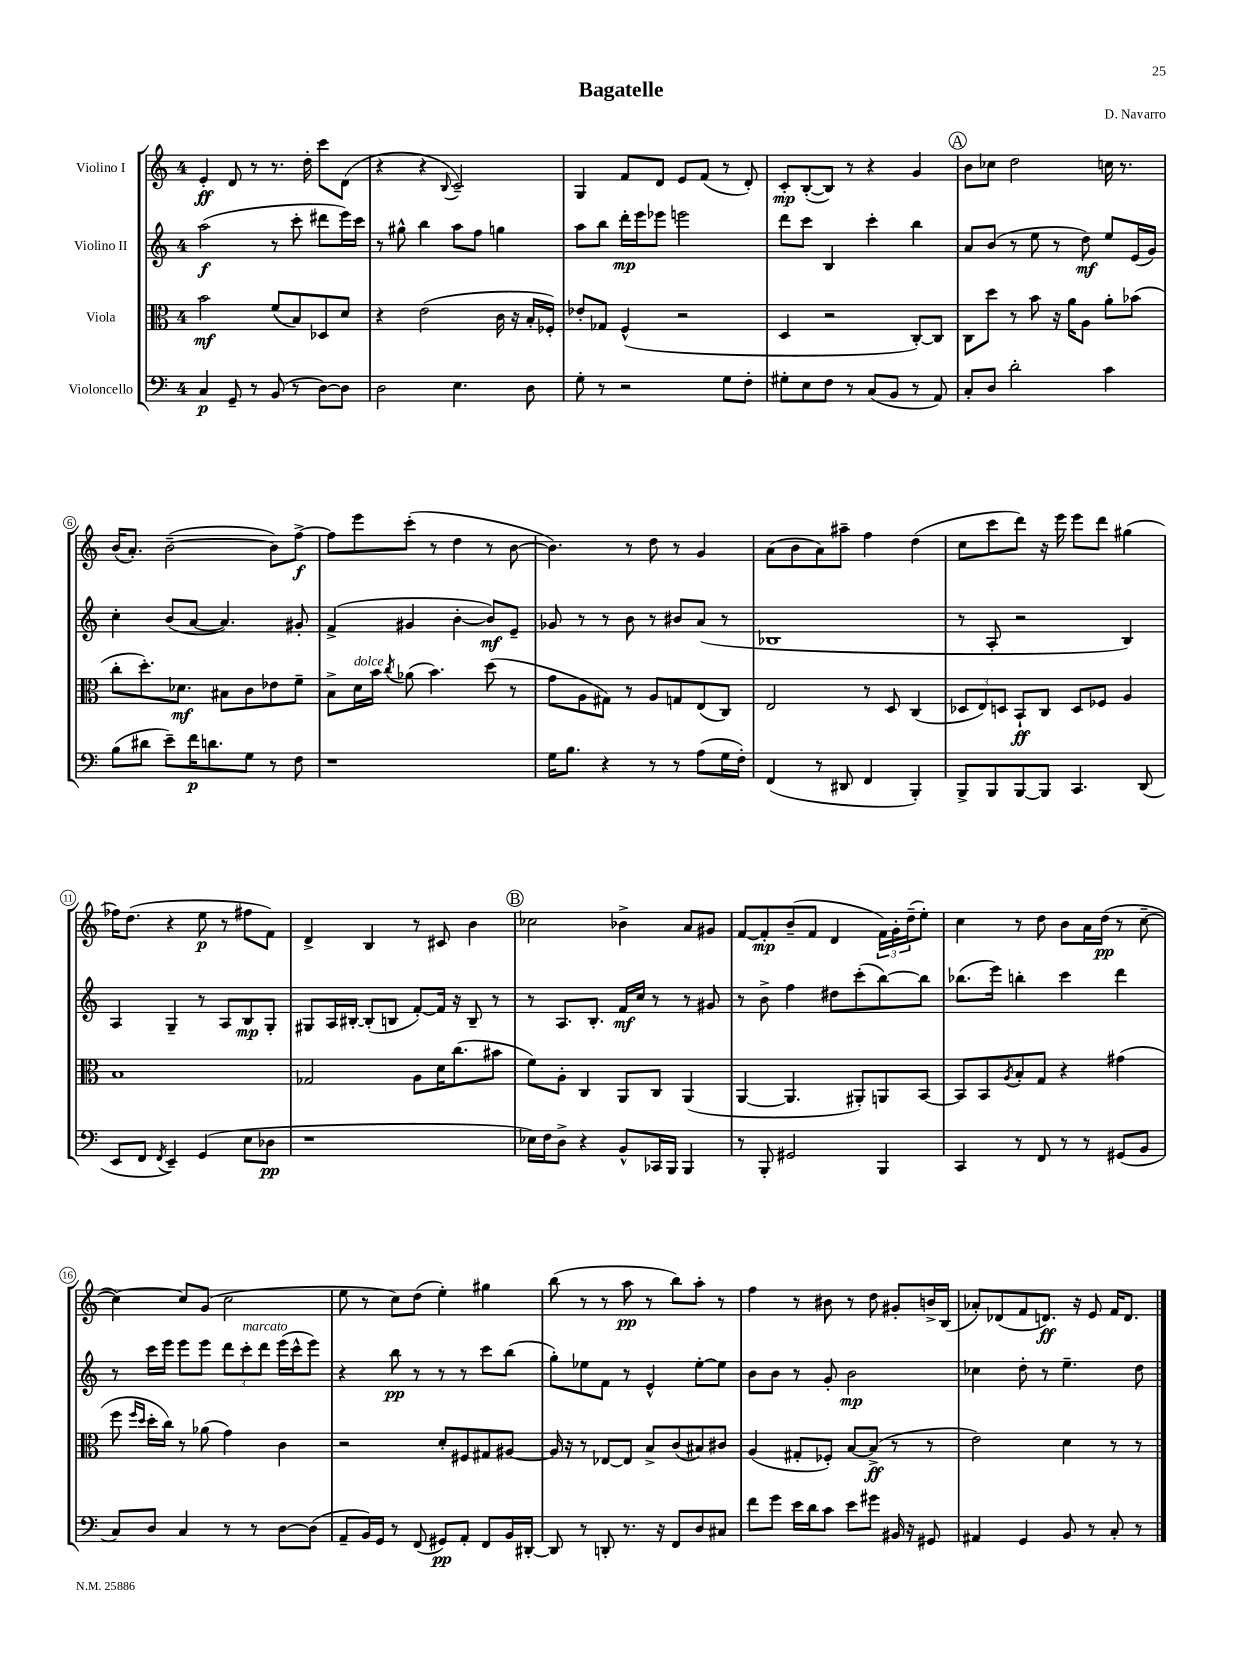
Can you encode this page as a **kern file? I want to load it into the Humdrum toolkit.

**kern	**kern	**kern	**kern
*staff4	*staff3	*staff2	*staff1
*clefF4	*clefC3	*clefG2	*clefG2
*k[]	*k[]	*k[]	*k[]
*M4/4	*M4/4	*M4/4	*M4/4
4C/	2b\	(2aa\	4e'/
8GG~/	.	.	8d/
8r	.	.	8r
(8BB/	(8f/L	8r	8.r
8r	8B/)	8ccc'\	.
.	.	.	16dd'\
[8D\L)	8D-/	8ddd#\L	8ccc\L
8D\]J	8d/J	16eee\L)	(8d\J
.	.	16ccc\JJ	.
=	=	=	=
2D\	4r	8r	4r
.	.	8gg#^^\	.
.	(2e\	4bb\	4r
.	.	.	8qqB/
4.E\	.	8aa\L	2c~/)
.	.	8ff\J	.
.	16c\	4gg\	.
.	16r	.	.
8D\	16B'/LL	.	.
.	16F-'/JJ)	.	.
=	=	=	=
8G'\	8e-'/L	8aa\L	4G/
8r	8G-/J	8bb\J	.
2r	(4F^^/	16ddd'\LL	8f/L
.	.	16eee\J	.
.	.	8eee-\J	8d/J
.	2r	2eee\	8e/L
.	.	.	(8f/J
8G\L	.	.	8r
8F'\J	.	.	8d'/)
=	=	=	=
8G#'\L	4D/	8ddd\L	8c'/L
8E\	.	8ccc\J	([8B'/
8F\J	2r	4B/	8B/]J)
8r	.	.	8r
(8C/L	.	4ccc'\	4r
8BB/J	.	.	.
8r	[8C'/L)	4bb\	4g/
8AA/)	8C/]J	.	.
=	=	=	=
8C'/L	8C\L	8a/L	8b\L
8D/J	8dd\J	(8b/J	8cc-\J
2d'\	8r	8r	2dd\
.	8b\	8ee\	.
.	16r	8r	.
.	16a\LK	.	.
.	8A\J	8dd\)	.
4c\	8a'\L	8ee/L	16cc\
.	.	.	8.r
.	(8b-\J	(16e/L	.
.	.	16g/JJ)	.
=	=	=	=
(8B\L	8cc'\L	4cc'\	(16b/LK
.	.	.	8.a'/J)
8d#\J	8.dd'\)	.	.
8e~\L)	.	(8b/L	([2b~\
.	8.d-\J	.	.
16f\K	.	[8a/J	.
8.d\	.	.	.
.	8B#\L	4.a/])	.
8G\J	8c\	.	.
8r	8e-\	.	8b\]L)
8F\	8f~\J	8g#'/	[8ff^\J
=	=	=	=
1r	8B^\L	(4f^/	8ff\]L
.	16d\L	.	8eee\
.	16b\JJ	.	.
.	8qcc/	.	.
.	(8a-\	4g#/	(8ccc'\J
.	4.b\)	.	8r
.	.	[4b'\	4dd\
.	(8dd\	8b/]L)	8r
.	8r	8e~/J	[8b\
=	=	=	=
16G\LK	8g\L	8g-/	4.b\])
8.B\J	.	.	.
.	8A\	8r	.
4r	8G#\J)	8r	.
.	8r	8b\	8r
8r	8A/L	8r	8dd\
8r	8G/	8b#/L	8r
(8A\L	(8E/	(8a/J	4g/
16G\L	8C/J)	8r	.
16F'\JJ)	.	.	.
=	=	=	=
(4FF/	2E/	1B-	(8a\L
.	.	.	8b\
8r	.	.	8a\)
8DD#/	.	.	8aa#~\J
4FF/	8r	.	4ff\
.	8D/	.	.
4BBB'/)	(4C/	.	(4dd\
=	=	=	=
8BBB^/L	12D-/L	8r	8cc\L
.	12E/)	.	.
8BBB/	.	8A'/	8ccc\
.	12D/J	.	.
[8BBB/	8BB`/L	2r	8ddd\J)
8BBB/]J	8C/J	.	16r
.	.	.	16eee\
4.CC/	8D/L	.	8eee\L
.	8F-/J	.	8ddd\J
.	4A/	4B/)	(4gg#\
(8DD/	.	.	.
=	=	=	=
8EE/L	1B	4A/	16ff-\LK)
.	.	.	(8.dd\J
8FF/J	.	.	.
8qFF/	.	.	.
4EE~/)	.	4G~/	4r
(4GG/	.	8r	8ee\
.	.	8A/L	8r
8E\L	.	8B/	8ff#\L
8D-\J	.	8G'/J	8f\J)
=	=	=	=
1r	2G-/	8G#/L	4d^/
.	.	16A/L	.
.	.	[16B#'/JJ	.
.	.	(8B#'/]L	4B/
.	.	8B/J	.
.	8A\L	[8f'/L)	8r
.	16d\K	16f/]Jk	8c#/
.	(8.cc\	16r	.
.	.	8B~/	4b\
.	8b#\J	8r	.
=	=	=	=
16E-\LL)	8f\L)	8r	2cc-\
16F\J	.	.	.
8D^\J	8A'\J	8.A/L	.
4r	4C/	.	.
.	.	8.B'/J	.
8BB^^/L	8AA/L	16f/LL	4b-^\
.	.	16cc/JJ	.
16CC-/L	8C/J	8r	.
16BBB/JJ	.	.	.
4BBB/	(4AA/	8r	8a/L
.	.	8g#/	8g#/J
=	=	=	=
8r	[4AA/	8r	[8f/L
8BBB'/	.	8b^\	8f'/]
2GG#/	4.AA/]	4ff\	(8b~/
.	.	.	8f/J
.	.	8dd#\L	4d/
.	8AA#'/L)	(8ccc'\	.
4BBB/	8AA/	[8bb\)	24f\LL)
.	.	.	24g'\
.	.	.	(24dd~\J
.	[8BB/J	8bb\]J	8ee'\J)
=	=	=	=
4CC/	8BB/]L	(8.bb-\L	4cc\
.	8BB/	.	.
.	.	16eee\Jk)	.
.	8qA/	.	.
8r	8B'/	4bb'\	8r
8FF/	8G/J	.	8dd\
8r	4r	4ccc\	8b\L
8r	.	.	16a\L
.	.	.	(16dd\JJ
(8GG#/L	(4g#\	4ddd\	8r
8BB/J	.	.	[8cc~\
=	=	=	=
8C/L)	8ff\	8r	4cc\_)
.	16qqff/LL	.	.
.	16qqdd/JJ	.	.
8D/J	16dd'\LL	16ccc\LL	.
.	16cc\JJ)	16eee\JJ	.
4C/	8r	8eee\L	8cc/]L
.	(8a-\	8eee\J	(8g/J
8r	4g\)	12ddd\L	2cc\
.	.	12ccc'\	.
8r	.	.	.
.	.	12ddd\J	.
[8D\L	4c\	(16eee\LL	.
.	.	16ccc^^\J	.
(8D\]J	.	8eee\J)	.
=	=	=	=
8AA~/L	2r	4r	8ee\
16BB/L)	.	.	8r
16GG/JJ	.	.	.
8r	.	8bb\	8cc\L)
(8FF/	.	8r	(8dd\J
8GG#/L)	8d'/L	8r	4ee'\)
8AA'/J	8F#/	8r	.
8FF/L	8G#/	8ccc\L	4gg#\
16BB/L	[8A#/J	(8bb\J	.
[16DD#'/JJ	.	.	.
=	=	=	=
8DD#/]	16A#/]	8gg'\L)	(8bb\
.	16r	.	.
8r	8r	8ee-\	8r
8DD'/	[8E-/L	8f\J	8r
8.r	8E-/]J	8r	8aa\
.	8B^/L	4e^^/	8r
16r	.	.	.
8FF/L	(8c/	.	8bb\L)
8D/	8B#/)	[8ee-'\L	8aa'\J
8C#/J	8c#/J	8ee-\]J	8r
=	=	=	=
8f\L	(4A/	8b\L	4ff\
8g\J	.	8b\J	.
16e\LL	8G#'/L	8r	8r
16d\J	.	.	.
8c\J	8F-'/J)	8g'/	8b#\
8e\L	[8B/L	2b\	8r
8g#\J	(8B^/]J	.	8dd\
16BB#/	8r	.	8g#'/L
16r	.	.	.
8GG#/	8r	.	16b^/L
.	.	.	(16B/JJ
=	=	=	=
4AA#/	2e\)	4cc-\	8a-'/L)
.	.	.	(8d-/
4GG/	.	8dd'\	8f/
.	.	8r	8.d/J)
8BB/	4d\	4.ee~\	.
.	.	.	16r
8r	.	.	8e/
8C'/	8r	.	16f/LK
.	.	.	8.d/J
8r	8r	8dd\	.
==	==	==	==
*-	*-	*-	*-
